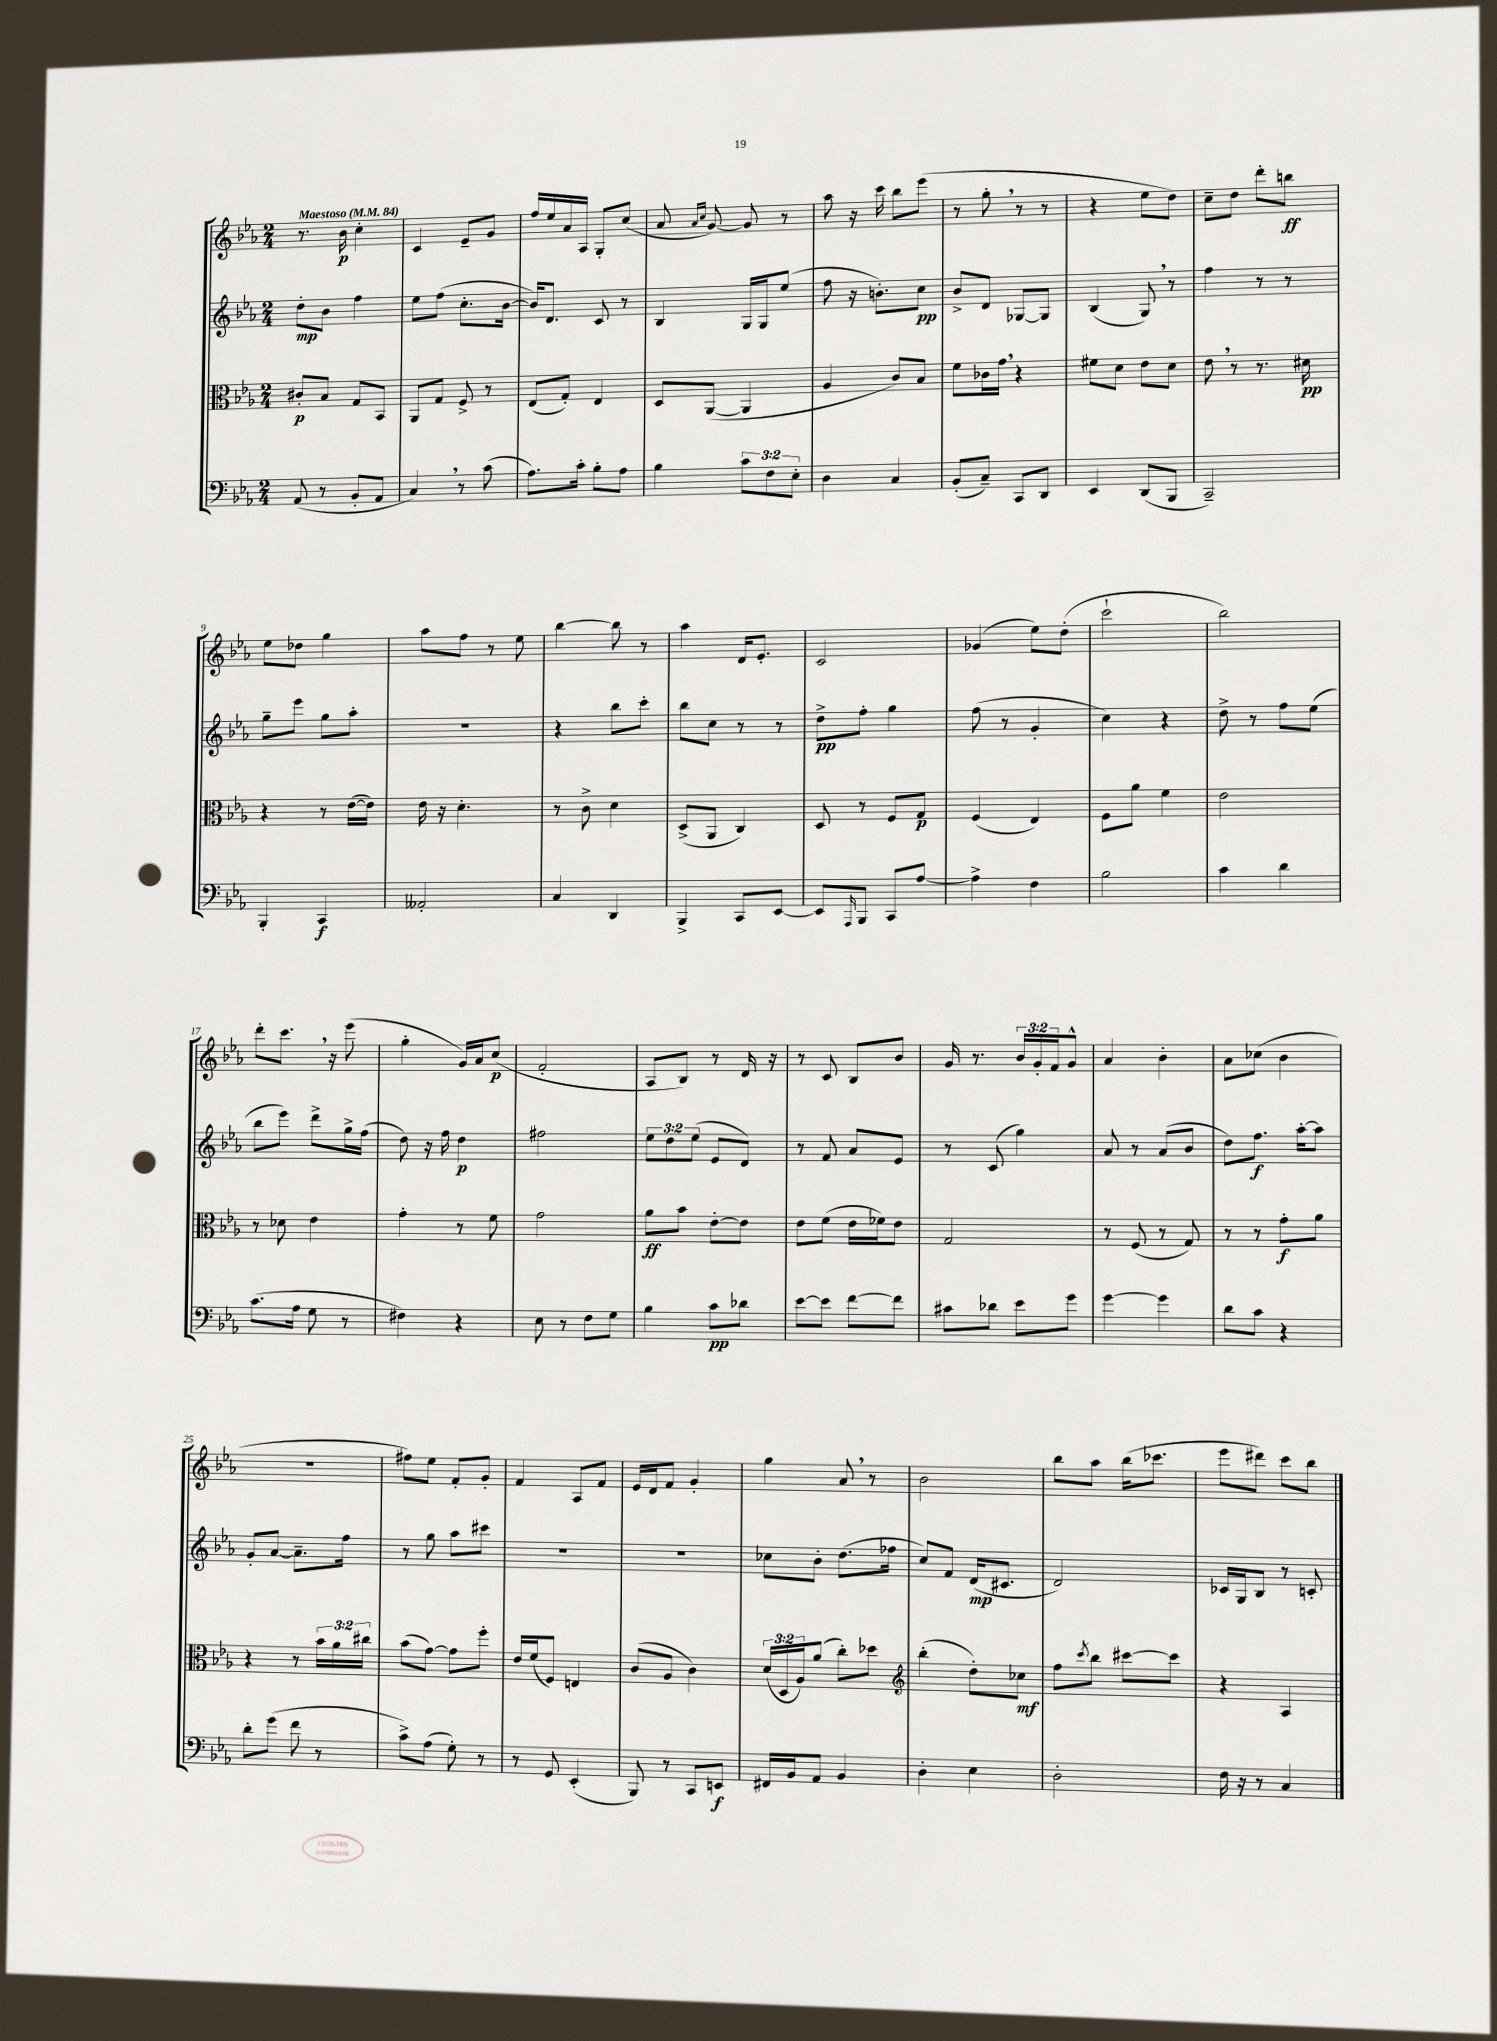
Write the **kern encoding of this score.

**kern	**dynam	**kern	**dynam	**kern	**dynam	**kern	**dynam
*part4	*part4	*part3	*part3	*part2	*part2	*part1	*part1
*staff4	*staff4	*staff3	*staff3	*staff2	*staff2	*staff1	*staff1
*clefF4	*	*clefC3	*	*clefG2	*	*clefG2	*
*k[b-e-a-]	*	*k[b-e-a-]	*	*k[b-e-a-]	*	*k[b-e-a-]	*
*M2/4	*	*M2/4	*	*M2/4	*	*M2/4	*
*MM84	*	*MM84	*	*MM84	*	*MM84	*
=1	=1	=1	=1	=1	=1	=1	=1
!	!	!	!	!	!	!LO:TX:a:B:t=Maestoso	!
(8AA-/	.	8c#X'/L	p	8dd'\L	mp	8.r	.
8r	.	8B-/J	.	8b-\J	.	.	.
.	.	.	.	.	.	16b-\	p
8BB-'/L	.	8G/L	.	4ff\	.	4cc'\	.
8AA-/J	.	8BB-/J	.	.	.	.	.
=2	=2	=2	=2	=2	=2	=2	=2
4C,/)	.	8AA-/L	.	8ee-\L	.	4c/	.
.	.	8G/J	.	(8ff\J	.	.	.
8r	.	8F^/	.	8.cc'\L	.	8e-~/L	.
(8c\	.	8r	.	.	.	8g/J	.
.	.	.	.	[16b-\Jk	.	.	.
=3	=3	=3	=3	=3	=3	=3	=3
8.A-\L)	.	(8E-/L	.	16b-/KL])	.	16ff/LL	.
.	.	.	.	8.d/J	.	16ee-/	.
.	.	8G'/J)	.	.	.	16a-/	.
16c'\Jk	.	.	.	.	.	16A-/JJ	.
8B-'\L	.	4E-/	.	8c/	.	8G'/L	.
8A-\J	.	.	.	8r	.	(8cc/J	.
=4	=4	=4	=4	=4	=4	=4	=4
4B-\	.	8D/L	.	4B-/	.	8a-/	.
.	.	.	.	.	.	16qqa-/LL	.
.	.	.	.	.	.	16qqcc/JJ	.
.	.	([8AA-/J	.	.	.	[8g/)	.
12c\L	.	4AA-/]	.	16G/LL	.	8g/]	.
.	.	.	.	16G/J	.	.	.
12F\	.	.	.	.	.	.	.
.	.	.	.	(8ee-/J	.	8r	.
12E-'\J	.	.	.	.	.	.	.
=5	=5	=5	=5	=5	=5	=5	=5
4D\	.	4A-/	.	8ff\	.	8aa-\	.
.	.	.	.	16r	.	16r	.
.	.	.	.	8.bn'\L)	.	16ccc\	.
4C/	.	8c/L)	.	.	.	8bb-\L	.
.	.	8B-/J	.	8cc\J	pp	(8eee-\J	.
=6	=6	=6	=6	=6	=6	=6	=6
(8BB-'/L	.	8f\L	.	8b-^/L	.	8r	.
8C~/J)	.	16c-X\L	.	8d/J	.	8gg',\	.
.	.	16g,\JJ	.	.	.	.	.
8CC/L	.	4r	.	[8G-X/L	.	8r	.
8DD/J	.	.	.	8G-/J]	.	8r	.
=7	=7	=7	=7	=7	=7	=7	=7
4EE-/	.	8f#X\L	.	(4B-/	.	4r	.
.	.	8d\J	.	.	.	.	.
(8DD/L	.	8e-\L	.	8G,/)	.	8ee-\L	.
8BBB-/J	.	8d\J	.	8r	.	8dd\J)	.
=8	=8	=8	=8	=8	=8	=8	=8
2CC~/)	.	8e-,\	.	4ff\	.	8cc~\L	.
.	.	8r	.	.	.	8dd\J	.
.	.	8.r	.	8r	.	8ddd'\L	.
.	.	.	.	8r	.	8bbn\J	ff
.	.	16d#X\	pp	.	.	.	.
!!LO:LB:g=z
=9	=9	=9	=9	=9	=9	=9	=9
4BBB-'/	.	4r	.	8gg~\L	.	8ee-\L	.
.	.	.	.	8eee-\J	.	8dd-X\J	.
4CC/	f	8r	.	8gg\L	.	4gg\	.
.	.	([16e-\LL	.	8aa-'\J	.	.	.
.	.	16e-\JJ])	.	.	.	.	.
=10	=10	=10	=10	=10	=10	=10	=10
2AA--X'/	.	16e-\	.	2r	.	8aa-\L	.
.	.	16r	.	.	.	.	.
.	.	4.d'\	.	.	.	8ff\J	.
.	.	.	.	.	.	8r	.
.	.	.	.	.	.	8ee-\	.
=11	=11	=11	=11	=11	=11	=11	=11
4C/	.	8r	.	4r	.	[4bb-\	.
.	.	8c^\	.	.	.	.	.
4DD/	.	4d\	.	8bb-\L	.	8bb-\]	.
.	.	.	.	8ccc'\J	.	8r	.
=12	=12	=12	=12	=12	=12	=12	=12
4BBB-^/	.	(8D^/L	.	8bb-\L	.	4aa-\	.
.	.	8AA-/J	.	8cc\J	.	.	.
8CC/L	.	4C/)	.	8r	.	16d/KL	.
.	.	.	.	.	.	8.e-'/J	.
[8EE-/J	.	.	.	8r	.	.	.
=13	=13	=13	=13	=13	=13	=13	=13
8EE-/L]	.	8D/	.	8dd^\L	pp	2c/	.
16qqAAA-/	.	.	.	.	.	.	.
8BBB-/J	.	8r	.	8ff'\J	.	.	.
8CC/L	.	8F/L	.	4gg\	.	.	.
[8A-/J	.	8G/J	p	.	.	.	.
=14	=14	=14	=14	=14	=14	=14	=14
4A-^\]	.	(4F/	.	(8ff\	.	(4g-X/	.
.	.	.	.	8r	.	.	.
4F\	.	4E-/)	.	4g'/	.	8ee-\L)	.
.	.	.	.	.	.	(8dd'\J	.
=15	=15	=15	=15	=15	=15	=15	=15
2B-\	.	8F\L	.	4cc\)	.	2ccc`\	.
.	.	8a-\J	.	.	.	.	.
.	.	4f\	.	4r	.	.	.
=16	=16	=16	=16	=16	=16	=16	=16
4c\	.	2e-\	.	8dd^\	.	2bb-\)	.
.	.	.	.	8r	.	.	.
4d\	.	.	.	8ff\L	.	.	.
.	.	.	.	(8ee-\J	.	.	.
!!LO:LB:g=z
=17	=17	=17	=17	=17	=17	=17	=17
(8.c\L	.	8r	.	8bb-\L	.	8ddd'\L	.
.	.	8d-X\	.	8eee-\J)	.	8.ccc,\J	.
16A-\Jk	.	.	.	.	.	.	.
8G\	.	4e-\	.	8ddd^\L	.	.	.
.	.	.	.	.	.	16r	.
8r	.	.	.	16gg^\L	.	(8eee-\	.
.	.	.	.	(16ff\JJ	.	.	.
=18	=18	=18	=18	=18	=18	=18	=18
4F#X\)	.	4g'\	.	8dd\)	.	4gg'\	.
.	.	.	.	16r	.	.	.
.	.	.	.	16ff\	.	.	.
4r	.	8r	.	4dd\	p	16g/LL)	.
.	.	.	.	.	.	16a-/J	.
.	.	8f\	.	.	.	(8cc/J	p
=19	=19	=19	=19	=19	=19	=19	=19
8E-\	.	2g\	.	2ff#X\	.	2f'/	.
8r	.	.	.	.	.	.	.
8F\L	.	.	.	.	.	.	.
8G\J	.	.	.	.	.	.	.
=20	=20	=20	=20	=20	=20	=20	=20
4B-\	.	8a-\L	ff	12ee-\L	.	8A-/L	.
.	.	.	.	12dd\	.	.	.
.	.	8b-\J	.	.	.	8B-/J)	.
.	.	.	.	(12ee-\J	.	.	.
8c\L	pp	[8e-'\L	.	8e-/L	.	8r	.
8d-X\J	.	8e-\J]	.	8d/J)	.	16d/	.
.	.	.	.	.	.	16r	.
=21	=21	=21	=21	=21	=21	=21	=21
[8e-\L	.	8e-\L	.	8r	.	8r	.
8e-\J]	.	(8f\J	.	8f/	.	8c/	.
[8f\L	.	16e-\LL	.	8a-/L	.	8B-/L	.
.	.	16f-X\J)	.	.	.	.	.
8f\J]	.	8e-\J	.	8e-/J	.	8b-/J	.
=22	=22	=22	=22	=22	=22	=22	=22
8c#X\L	.	2G/	.	8r	.	16g/	.
.	.	.	.	.	.	8.r	.
8d-X\J	.	.	.	(8c/	.	.	.
8e-\L	.	.	.	4gg\)	.	24b-/LL	.
.	.	.	.	.	.	24g'/	.
.	.	.	.	.	.	24f/J	.
8g\J	.	.	.	.	.	8g^^/J	.
=23	=23	=23	=23	=23	=23	=23	=23
[4g\	.	8r	.	8a-/	.	4a-/	.
.	.	(8F/	.	8r	.	.	.
4g\]	.	8r	.	(8a-/L	.	4b-'\	.
.	.	8G/)	.	8b-/J	.	.	.
=24	=24	=24	=24	=24	=24	=24	=24
8d\L	.	8r	.	8dd\L)	.	8a-\L	.
8c\J	.	8r	.	8.ff\J	f	(8cc-X\J	.
4r	.	8g'\L	f	.	.	4b-\	.
.	.	.	.	[16aa-'\KL	.	.	.
.	.	8a-\J	.	8aa-\J]	.	.	.
!!LO:LB:g=z
=25	=25	=25	=25	=25	=25	=25	=25
8d'\L	.	4r	.	8g'/L	.	2r	.
(8g\J	.	.	.	[8a-/J	.	.	.
8f\	.	8r	.	8.a-~\L]	.	.	.
8r	.	24b-\LL	.	.	.	.	.
.	.	24a-\	.	.	.	.	.
.	.	.	.	16ff\Jk	.	.	.
.	.	24cc#X\JJ	.	.	.	.	.
=26	=26	=26	=26	=26	=26	=26	=26
8c^\L)	.	(8b-\L	.	8r	.	8ff#X\L)	.
(8A-\J	.	[8g\J)	.	8gg\	.	8ee-\J	.
8G'\)	.	8g\L]	.	8aa-\L	.	8f'/L	.
8r	.	8ff'\J	.	8ccc#X\J	.	8g'/J	.
=27	=27	=27	=27	=27	=27	=27	=27
8r	.	16e-/LL	.	2r	.	4f/	.
.	.	(16f/J	.	.	.	.	.
8GG/	.	8F/J)	.	.	.	.	.
(4EE-'/	.	4En/	.	.	.	8A-/L	.
.	.	.	.	.	.	8f/J	.
=28	=28	=28	=28	=28	=28	=28	=28
8BBB-/)	.	(8c/L	.	2r	.	16e-/LL	.
.	.	.	.	.	.	16d/J	.
8r	.	8A-/J	.	.	.	8f/J	.
8CC/L	.	4c\)	.	.	.	4g'/	.
8EEn/J	f	.	.	.	.	.	.
=29	=29	=29	=29	=29	=29	=29	=29
16FF#X/LL	.	(24d/LL	.	8cc-X\L	.	4gg\	.
.	.	24D/	.	.	.	.	.
16BB-/J	.	.	.	.	.	.	.
.	.	24A-/J)	.	.	.	.	.
8AA-/J	.	(8a-/J	.	8b-'\J	.	.	.
4BB-/	.	8cc'\L)	.	(8.dd\L	.	8a-,/	.
.	.	8dd-X\J	.	.	.	8r	.
.	.	.	.	16ff-X\Jk	.	.	.
=30	=30	=30	=30	=30	=30	=30	=30
*	*	*clefG2	*	*	*	*	*
4D'\	.	(4bb-'\	.	8cc/L)	.	2b-\	.
.	.	.	.	8f/J	.	.	.
4E-\	.	8dd'\L)	.	(16d/KL	mp	.	.
.	.	.	.	8.c#X/J	.	.	.
.	.	8cc-X\J	mf	.	.	.	.
=31	=31	=31	=31	=31	=31	=31	=31
2D'\	.	8ff\L	.	2d/)	.	8bb-\L	.
.	.	8qccc/	.	.	.	.	.
.	.	8bb-\J	.	.	.	8aa-\J	.
.	.	[8ccc#X\L	.	.	.	(16bb-\KL	.
.	.	.	.	.	.	8.ccc-X\J	.
.	.	8ccc#\J]	.	.	.	.	.
=32	=32	=32	=32	=32	=32	=32	=32
16F\	.	4r	.	16c-X/LL	.	8eee-\L	.
16r	.	.	.	16G/J	.	.	.
8r	.	.	.	8B-/J	.	8ddd#X\J)	.
4C/	.	4A-/	.	8r	.	8ccc\L	.
.	.	.	.	8cn'/	.	8bb-\J	.
==	==	==	==	==	==	==	==
*-	*-	*-	*-	*-	*-	*-	*-
